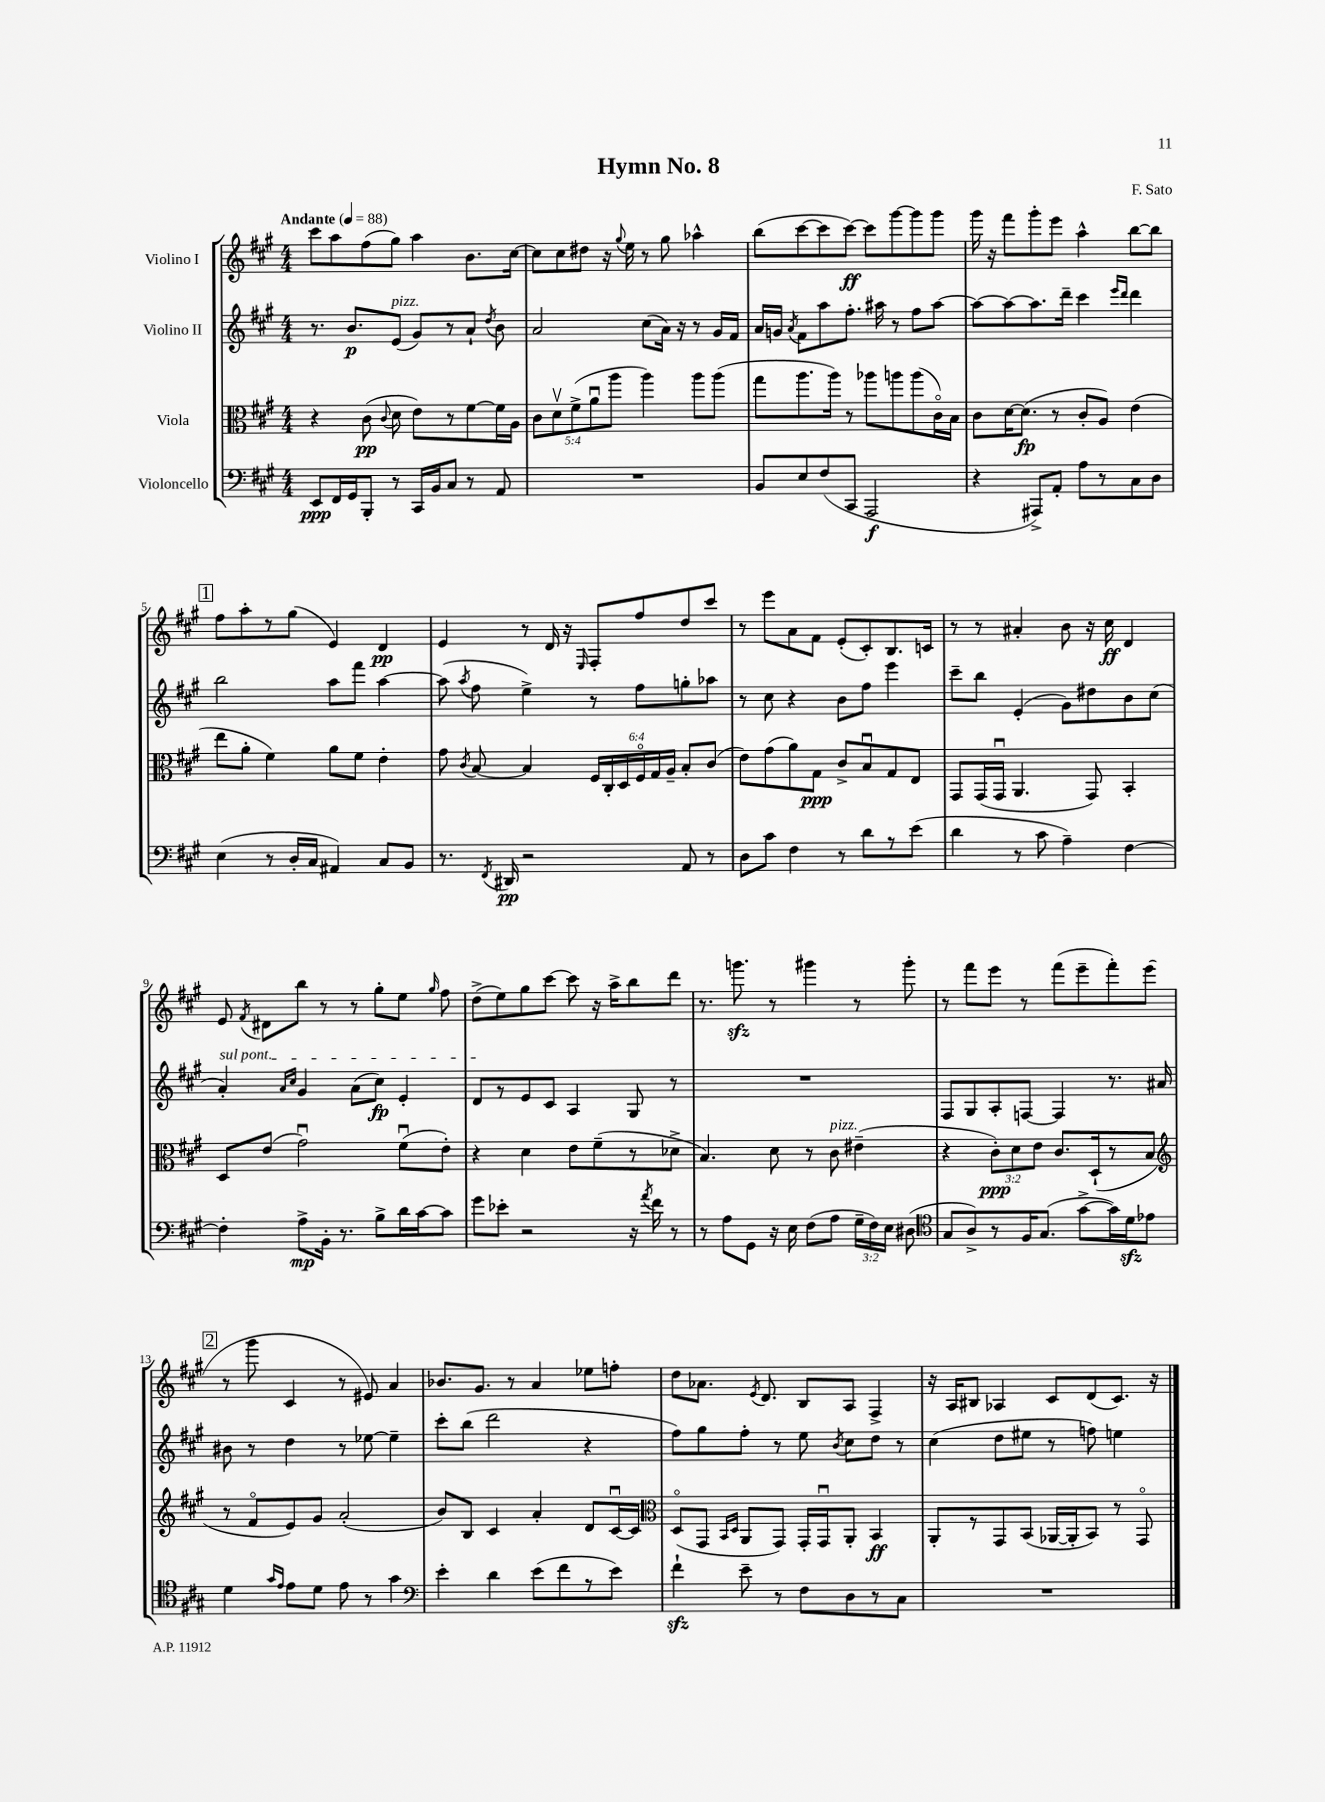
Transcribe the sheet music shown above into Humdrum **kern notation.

**kern	**kern	**kern	**kern
*staff4	*staff3	*staff2	*staff1
*clefF4	*clefC3	*clefG2	*clefG2
*k[f#c#g#]	*k[f#c#g#]	*k[f#c#g#]	*k[f#c#g#]
*M4/4	*M4/4	*M4/4	*M4/4
*MM88	*MM88	*MM88	*MM88
8EE	4r	8.r	8ccc#
16FF#	.	.	8aa
16GG#	.	8.b	.
8BBB'	(8c#	.	(8ff#
.	8qqc#	.	.
8r	8d	(8e	8gg#)
16CC#	8e)	8g#)	4aa
16BB	.	.	.
8C#	8r	8r	.
8r	[8f#	8a`	8.b
.	.	8qdd	.
8AA	16f#]	8b	.
.	16A	.	[16cc#
=	=	=	=
1r	10c#	2a	8cc#]
.	10dv	.	.
.	.	.	8cc#
.	(10f#^	.	.
.	.	.	8dd#
.	10au	.	.
.	.	.	16r
.	10aa	.	.
.	.	.	8qqgg#
.	.	.	16ee
.	4aa)	(8cc#	8r
.	.	16a)	8gg#
.	.	16r	.
.	8aa	8r	4aa-^^
.	(8aa	16g#	.
.	.	16f#	.
=	=	=	=
8BB	8gg#	16a	(8bb
.	.	16g	.
.	.	8qa	.
8E	8.aa	8f#	[8ccc#
(8F#	.	8aa	8ccc#]
.	16aa)	.	.
8CC#	8r	8.ff#'	[8ccc#)
2AAA	8aa-	.	8ccc#]
.	.	16aa#	.
.	8aa	8r	[8ggg#
.	(8aa	8ff#	8ggg#]
.	16c#o)	[8aa#	8ggg#
.	16B	.	.
=	=	=	=
4r	8c#	8aa#_	16ggg#
.	.	.	16r
.	[16d	8aa#_	8fff#
.	(8.d]	.	.
8AAA#^)	.	8.aa#]	8ggg#'
8AA'	8r	.	8eee
.	.	16ddd~	.
8A	8c#'	4ccc#	4aa^^
8r	8A)	.	.
.	.	16qqeee	.
.	.	16qqddd	.
8C#	(4e	4ddd	[8bb
8D	.	.	8bb]
=	=	=	=
(4E	8ee	2bb	8ff#
.	8a'	.	8aa'
8r	4f#)	.	8r
16D'	.	.	(8gg#
16C#	.	.	.
4AA#)	8a	8aa	4e)
.	8f#	8fff#	.
8C#	4e'	[4aa	4d
8BB	.	.	.
=	=	=	=
8.r	8g#	(8aa]	4e
.	8qc#	8qaa	.
.	[8B	8ff#	.
8qFF#	.	.	.
16DD#	.	.	.
2r	4B]	4ee^)	8r
.	.	.	16d
.	.	.	16r
.	.	.	16qqE
.	24F#	8r	8F#'
.	24C#'	.	.
.	24D	.	.
.	24F#o	8ff#	8ff#
.	24G#	.	.
.	24A~	.	.
8AA	8B'	8gg'	8dd
8r	(8c#	8aa-	8ccc#
=	=	=	=
8D	8e)	8r	8r
8c#	(8g#	8cc#	8eee
4F#	8a)	4r	8a
.	8G#	.	8f#
8r	8c#^	8b	(8e'
8d	8Bu	8ff#	8c#')
8r	8G#	4eee	8.B
(8e	8E	.	.
.	.	.	16c
=	=	=	=
4d	8GG#	8ccc#~	8r
.	(16GG#	8bb	8r
.	16GG#u	.	.
8r	4.AA	(4e'	4a#'
8c#	.	.	.
4A~)	.	8g#)	8b
.	8GG#)	8dd#	16r
.	.	.	16cc#
[4F#	4BB'	8b	4d
.	.	(8cc#	.
=	=	=	=
4F#']	8D	4a')	8e
.	.	.	8qf#
.	(8e	.	8d#
.	.	16qqa	.
.	.	16qqcc#	.
8A^	2g#u)	4g#	8bb
16BB'	.	.	8r
8.r	.	.	.
.	.	(8a	8r
8B^	.	8cc#)	8gg#'
16d	(8f#u	4e'	8ee
[16c#	.	.	.
.	.	.	16qqgg#
8c#]	8e')	.	8ff#
=	=	=	=
8g#	4r	8d	(8dd^
8e-'	.	8r	8ee)
2r	4d	8e	8gg#
.	.	8c#	[8ccc#
.	8e	4A	8ccc#]
.	(8f#~	.	16r
.	.	.	16aa^
16r	8r	8G#	8bb
8qa	.	.	.
16f#	.	.	.
8r	8d-^	8r	8ddd
=	=	=	=
8r	4.B)	1r	8.r
8A	.	.	.
.	.	.	8.ggg
8GG#	.	.	.
16r	8d	.	8r
16E	.	.	.
(8F#	8r	.	4ggg#
8A	8c#	.	.
24G#~	(4e#~	.	8r
24F#)	.	.	.
24E	.	.	.
(8D#	.	.	8ggg#'
=	=	=	=
*clefC4	*	*	*
8G#	4r	8F#	8r
8A^)	.	8G#	8fff#
8r	12c#')	8A'	8eee
.	12d	.	.
16F#	.	[8F	8r
.	12e	.	.
(8.G#	.	.	.
.	8.c#	4F]	(8fff#
[8g#^	.	.	8eee~
.	(16D`	.	.
16g#])	8r	8.r	8fff#')
16d	.	.	.
8e-	8B	.	(8eee
.	.	16a#	.
=	=	=	=
*	*clefG2	*	*
4d	8r	8b#	8r
.	8f#o	8r	8ggg#
16qqg#	.	.	.
16qqe	.	.	.
8e	8e)	4dd	4c#
8d	8g#	.	.
8e	(2a'	8r	8r
8r	.	[8ee-	8e#)
4g#	.	4ee-~]	4a
=	=	=	=
*clefF4	*	*	*
4e'	8b)	8ccc#'	8.b-
.	8B	(8bb	.
.	.	.	8.g#
4d	4c#	2ddd	.
.	.	.	8r
(8e	4a'	.	4a
8f#	.	.	.
8r	8d	4r	8ee-
8e)	[16c#u	.	8ff'
.	16c#]	.	.
=	=	=	=
*	*clefC3	*	*
4f#`	(8Do	8ff#)	8dd
.	8GG#	8gg#	8.a-
.	16qqBB	.	.
.	16qqD	.	.
8e~	8AA	8ff#'	.
.	.	.	8qe
.	.	.	8.d
8r	8GG#)	8r	.
8F#	16GG#'	8ee	8B
.	16GG#u	.	.
.	.	8qb	.
8D	8AA'	8cc#	8A
8r	4BB	8dd	4F#^
8C#	.	8r	.
=	=	=	=
1r	8AA'	(4cc#	16r
.	.	.	16A
.	8r	.	8B#
.	8GG#	8dd	4A-
.	(8BB	8ee#	.
.	[16AA-	8r	8c#
.	16AA-']	.	.
.	8BB)	8ff)	(8d
.	8r	4ee	8.c#)
.	8GG#o	.	.
.	.	.	16r
==	==	==	==
*-	*-	*-	*-
